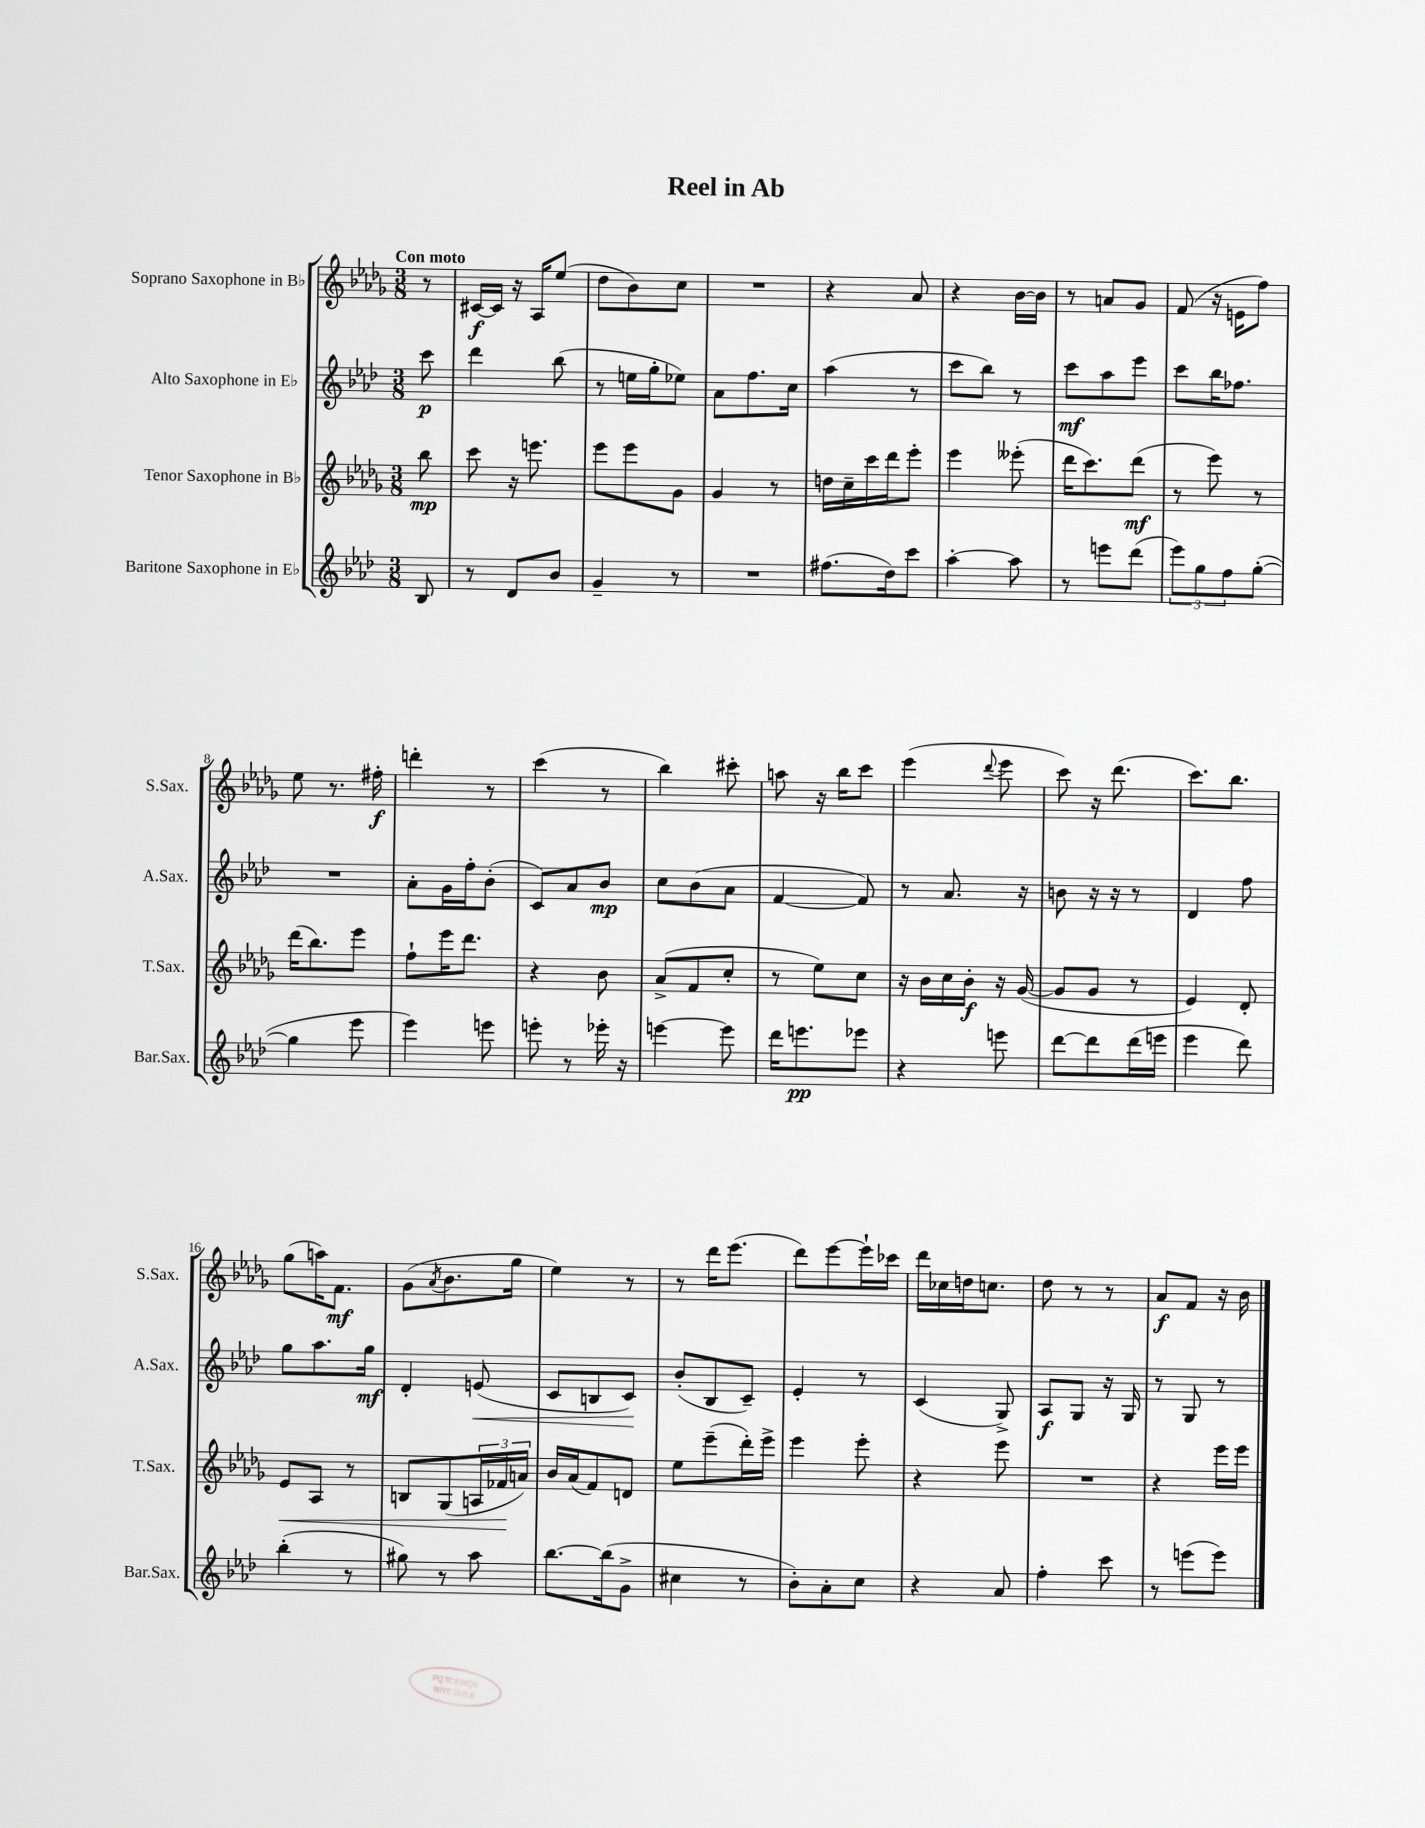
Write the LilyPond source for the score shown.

\header { title = "Reel in Ab" }
<<
\new StaffGroup <<
\new Staff = "s0" \with { instrumentName = "Soprano Saxophone in Bb" shortInstrumentName = "S.Sax." } {
    \clef treble \key des \major \numericTimeSignature \time 3/8 \partial 8 \tempo "Con moto"
    r8 |
    cis'16~\f cis'16 r16 aes16 ees''8( |
    des''8 bes'8) c''8 |
    R4. |
    r4 aes'8 |
    r4 bes'16~ bes'16 |
    r8 a'8 ges'8 |
    f'8( r16 e'16 f''8) |
    ees''8 r8. fis''16-.\f |
    d'''4-. r8 |
    c'''4( r8 |
    bes''4) cis'''8-. |
    a''8 r16 bes''16 c'''8 |
    ees'''4( \appoggiatura { des'''8 } ees'''8 |
    c'''8) r16 des'''8.( |
    c'''8.) bes''8. |
    ges''8( a''16) f'8.\mf |
    ges'8( \acciaccatura { aes'8 } bes'8. ges''16 |
    ees''4) r8 |
    r8 des'''16 ees'''8.( |
    des'''8) ees'''8~ ees'''16-! ces'''16 |
    des'''16 ces''16 d''16 c''8. |
    des''8 r8 r8 |
    aes'8\f f'8 r16 bes'16 \bar "|." |
}
\new Staff = "s1" \with { instrumentName = "Alto Saxophone in Eb" shortInstrumentName = "A.Sax." } {
    \clef treble \key aes \major \numericTimeSignature \time 3/8 \partial 8
    c'''8\p |
    des'''4 bes''8( |
    r8 e''16 g''16-. ees''8) |
    aes'8 f''8. c''16 |
    aes''4( r8 |
    c'''8 bes''8) r8 |
    c'''8\mf aes''8 ees'''8 |
    c'''8 bes''16 fes''8. |
    R4. |
    aes'8-. g'16 f''16-. bes'8-.( |
    c'8) aes'8 bes'8\mp |
    c''8 bes'8( aes'8 |
    f'4~ f'8) |
    r8 aes'8. r16 |
    b'8 r16 r16 r8 |
    des'4 f''8 |
    g''8 aes''8. g''16\mf |
    des'4-. e'8\<( |
    c'8 b8 c'8\!) |
    bes'8-.( bes8 c'8--) |
    ees'4-. r8 |
    c'4( g8->) |
    aes8\f g8 r16 g16 |
    r8 g8 r8 \bar "|." |
}
\new Staff = "s2" \with { instrumentName = "Tenor Saxophone in Bb" shortInstrumentName = "T.Sax." } {
    \clef treble \key des \major \numericTimeSignature \time 3/8 \partial 8
    bes''8\mp |
    c'''8 r16 e'''8. |
    ees'''8 ees'''8 ges'8 |
    ges'4 r8 |
    d''16 c''16-- c'''16 des'''16 ees'''8-. |
    ees'''4 eeses'''8-.( |
    des'''16 c'''8.) des'''8\mf( |
    r8 ees'''8) r8 |
    des'''16( bes''8.) ees'''8 |
    f''8-! ees'''16 des'''8. |
    r4 bes'8 |
    aes'8->( f'8 c''8-. |
    r8 ees''8) c''8 |
    r16 bes'16 c''16 bes'16-.\f r16 ges'16~( |
    ges'8 ges'8 r8 |
    ees'4) des'8-. |
    ees'8\< aes8 r8 |
    b8 ges8( \tuplet 3/2 { a16 fes'16\! a'16) } |
    bes'16 aes'16( f'8) d'8 |
    ees''8 ees'''8--( des'''16-.) ees'''16-> |
    ees'''4 ees'''8-. |
    r4 ees'''8 |
    R4. |
    r4 ees'''16 ees'''16 \bar "|." |
}
\new Staff = "s3" \with { instrumentName = "Baritone Saxophone in Eb" shortInstrumentName = "Bar.Sax." } {
    \clef treble \key aes \major \numericTimeSignature \time 3/8 \partial 8
    bes8 |
    r8 des'8 bes'8 |
    g'4-- r8 |
    R4. |
    fis''8.( des''16) c'''8 |
    aes''4~-. aes''8 |
    r8 e'''8 des'''8( |
    \tuplet 3/2 { ees'''8) g''8 f''8 } g''8~-.( |
    g''4 ees'''8 |
    ees'''4) e'''8 |
    e'''8-. r8 ees'''16-. r16 |
    e'''4~ e'''8 |
    des'''16 e'''8.\pp ees'''8 |
    r4 e'''8 |
    des'''8~ des'''8 des'''16( e'''16 |
    ees'''4 des'''8) |
    bes''4-.( r8 |
    gis''8) r8 aes''8 |
    bes''8.~ bes''16( g'8-> |
    cis''4 r8 |
    bes'8-.) aes'8-. c''8 |
    r4 aes'8 |
    f''4-. c'''8 |
    r8 e'''8( e'''8) \bar "|." |
}
>>
>>
